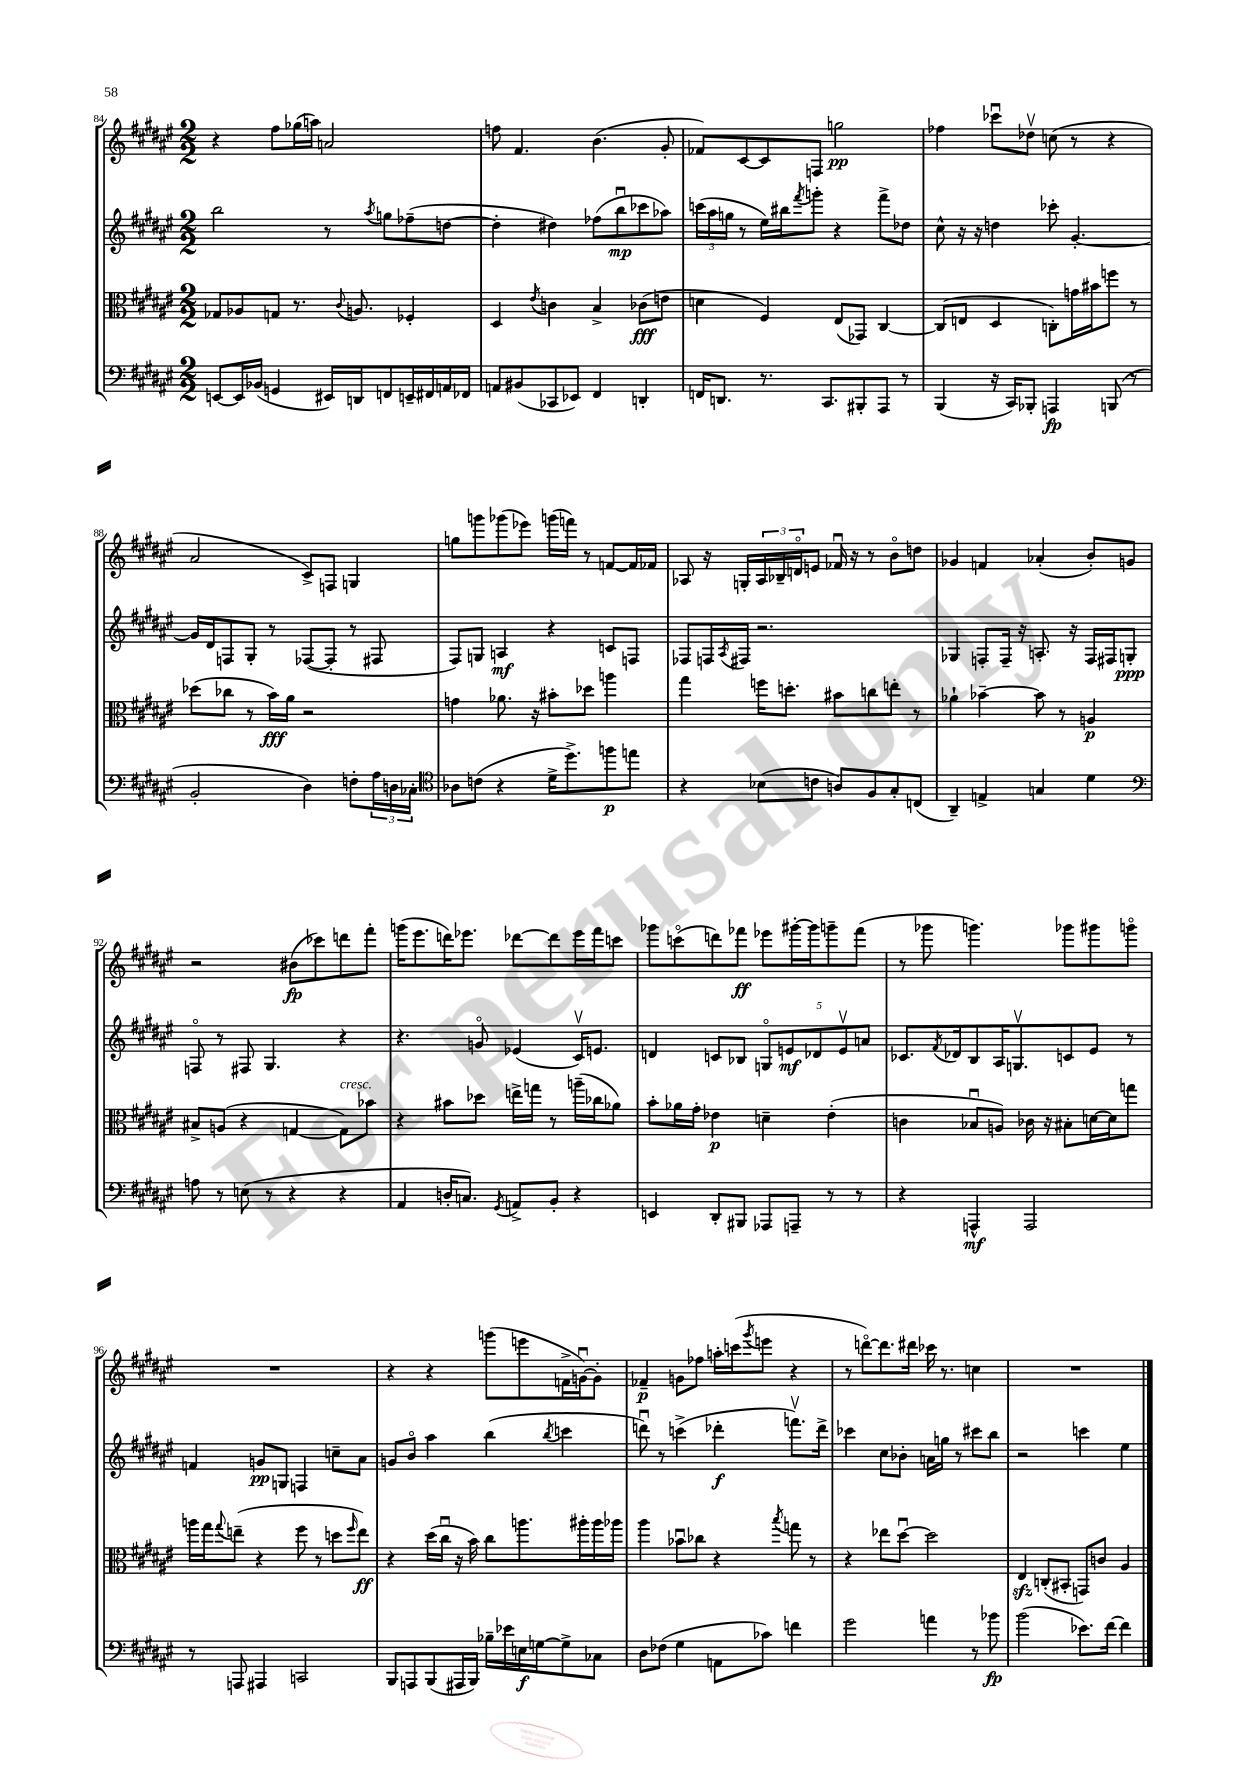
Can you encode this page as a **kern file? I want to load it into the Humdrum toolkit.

**kern	**kern	**kern	**kern
*staff4	*staff3	*staff2	*staff1
*clefF4	*clefC3	*clefG2	*clefG2
*k[f#c#g#d#a#e#]	*k[f#c#g#d#a#e#]	*k[f#c#g#d#a#e#]	*k[f#c#g#d#a#e#]
*M2/2	*M2/2	*M2/2	*M2/2
[8EE/L	8G-/L	2bb\	4r
16EE/]L	8A-/	.	.
(16BB-/JJ	.	.	.
4GG/	8G/J	.	8ff#\L
.	8.r	.	(16gg-\L
.	.	.	16aa\JJ)
16EE#/LL)	.	8r	2a/
.	8qqc#/	.	.
16DD/J	8.A/	.	.
.	.	8qaa#/	.
8FF/	.	8gg\L	.
16EE~/L	4F-'/	(8ff-~\	.
16FF#/	.	.	.
16AA/	.	[8dd\J	.
16FF-/JJ	.	.	.
=	=	=	=
8AA/L	4D#/	4dd'\]	8ff\
(8BB#/	.	.	4.f#/
.	8qe#/	.	.
8CC-/	4c\	4dd#\)	.
8EE-/J)	.	.	.
4FF#/	4B^/	(8ff-\L	(4.b\
.	.	8bbu\	.
4DD'/	(8c-\L	8ccc-\	.
.	8e\J	8aa-\J)	8g#'/
=	=	=	=
16FF/LK	4d\	(24ccc\LL	8f-/L)
.	.	24aa#\	.
8.DD/J	.	.	.
.	.	24gg\JJ	.
.	.	8r	[8c#/
8.r	4F#/)	16ee#\LL)	8c#/]
.	.	16bb#\J	.
.	.	8qfff#/	.
.	.	8ggg'\J	8F/J
8.CC#/L	.	.	.
.	(8E#/L	4r	2gg\
8BBB#'/	8GG-/J)	.	.
8AAA#/J	[4C#/	8fff#^\L	.
8r	.	8dd-\J	.
=	=	=	=
(4BBB/	(8C#/]L	8cc#^^\	4ff-\
.	8E/J	16r	.
.	.	16r	.
16r	4D#/	4dd\	8ccc-u\L
16CC#/LK)	.	.	.
8BBB-'/J	.	.	8dd-v\J
4AAA/	8C'\L)	8ccc-'\	(8cc\
.	16g\L	[4.g#'/	8r
.	16b#\J	.	.
(8BBB/	8ff\J	.	4r
8r	8r	.	.
=	=	=	=
2BB'/	(8dd-\L	16g#/]LL	2a#/
.	.	16d#/J	.
.	8cc-\J	8F/	.
.	8r	8G#'/J	.
.	16b\LL)	8r	.
.	16a#\JJ	.	.
4D#\)	2r	([8F-/L	8c#^/L)
.	.	8F-'/]J	8F/J
8F'\L	.	8r	4G/
24A#\L	.	8F#/	.
24D\	.	.	.
24C-'\JJ	.	.	.
=	=	=	=
*clefC4	*	*	*
8A-\L	4g\	8F#/L)	8gg\L
(8c\J	.	8G/J	8ggg\
4r	8.a-\	4A/	(8ggg-\
.	.	.	8eee-\J)
.	16r	.	.
16d#^\LK	8b#'\L	4r	(16ggg\LL
8.dd#^\)	.	.	16fff\JJ)
.	8dd-\J	.	8r
8ff\	4aa\	8c/L	[8f/L
8ee\J	.	8F/J	16f/]L
.	.	.	16f-/JJ
=	=	=	=
4r	4gg#\	8F-/L	8A-/
.	.	16F/L	16r
.	.	8qA#/	.
.	.	16F#/JJ	16G'/LL
(8B-\L	16ff\LK	2.r	24A-/
.	.	.	24B-~/
.	8.dd'\J	.	.
.	.	.	24do/J
8c\J	.	.	8e/J
8A/L)	8b#\L	.	16f-u/
.	.	.	16r
8F#/	8cc\	.	8r
8G#'/	8ee'\J	.	8bo\L
(8C/J	8r	.	8dd\J
=	=	=	=
4AA#~/)	4a-`\	4G-/	4g-/
4E^/	[4b-~\	8F'/L	4f/
.	.	16F~/Jk	.
.	.	16r	.
4G/	8b-\]	8.A'/	(4a-'/
.	8r	.	.
.	.	16r	.
4d#\	4A/	16F/LL	8b'/L)
.	.	16F#/J	.
.	.	8G'/J	8g/J
=	=	=	=
*clefF4	*	*	*
8A\	8B#^/L	8Fo/	2r
8r	(8A/J	8r	.
(8E\	4r	8F#/	.
8r	.	4.G#/	.
4r	[4G/	.	(8b#\L
.	.	.	8ccc-\)
4r	8G\]L)	4r	8ddd\
.	8b-\J	.	8fff#'\J
=	=	=	=
4AA#/	4r	4.r	(16ggg\LK
.	.	.	8.eee#\
16D'/LK	8b#\L	.	16ddd\K)
8.C/J)	.	.	8.eee-\J
.	8dd-\J	8go/	.
8qGG#/	.	.	.
8AA^/L	16ee^\LL	(4e-/	[8ddd-\L
.	16gg\JJ	.	.
8BB'/J	8r	.	8ddd-\]
4r	(16aa~\LL	16c#v/LK)	16eee-\L
.	16cc-\J	8.e/J	16fff#\J
.	8a-\J)	.	8ccc\J
=	=	=	=
4EE/	8b'\L	4d/	8ggg-\L
.	16a-\L	.	(8ccco\
.	16g#'\JJ	.	.
8DD#'/L	4e-\	8c/L	8ddd\)
8BBB#/J	.	8B-/J	8fff-\J
8AAA-/L	4d~\	10Go/L	8eee-\L
.	.	10e/	.
8AAA~/J	.	.	[16ggg#'\L
.	.	.	16ggg#\]J
.	.	10d-/	.
8r	(4e-'\	.	8ggg~\
.	.	10ev/	.
8r	.	.	(8fff-\J
.	.	10a/J	.
=	=	=	=
4r	4c\	8.c-/L	8r
.	.	.	8ggg-\
.	.	8qf#/	.
.	.	16d-/k	.
4AAA^^/	8B-u/L	8B/	4.ggg\)
.	8A/J)	16A#/K	.
.	.	8.Gv/	.
2AAA/	16c-\	.	.
.	16r	.	.
.	8B#'\L	8c/	8ggg-\L
.	[16d\L	8e#/J	8ggg#\
.	16d\]J	.	.
.	8gg\J	8r	8gggo\J
=	=	=	=
8r	16aa\LL	4f/	1r
.	16gg#\J	.	.
.	8qqgg#/	.	.
8AAA/	(8ee~\J	.	.
4AAA#/	4r	8g/L	.
.	.	8G/J	.
2CC/	8ff#\	4F/	.
.	8r	.	.
.	8dd\L	8cc~\L	.
.	16qqff#/	.	.
.	8ee\J)	8a#\J	.
=	=	=	=
8BBB/L	4r	8g/L	4r
8AAA/	.	8bo/J	.
(8BBB/	(16dd#\LL	4aa#\	4r
.	16cc#u\JJ	.	.
16AAA#/L	16r	.	.
16BBB/JJ)	16b\)	.	.
16B-~\LL	8cc#\L	(4bb\	(8ggg\L
16e-\	.	.	.
16E\	8.aa\	.	8eee\
[16G\J	.	.	.
.	.	8qbb/	.
8G^\]	.	4ccc\	16f^\L
.	16aa#'\L	.	[16gu\J)
8C-\J	16aa#\	.	8g'\]J
.	16aa-\JJ	.	.
=	=	=	=
8D#\L	4aa#\	8dddu\)	4f-~/
(8F-\J	.	8r	.
4G#\	8b-u\L	(4ccc^\	8g\L
.	8cc-\J	.	8ff-\J
8AA\L	4r	4ddd-'\	16aa'\LL
.	.	.	(16ccc\J
.	.	.	8qggg#/
8c-\J)	.	.	8eee\J
.	8qbb/	.	.
4f\	8gg\	8.fffv\L)	4r
.	8r	.	.
.	.	16ddd-^\Jk	.
=	=	=	=
2g#\	4r	4ccc-\	8r
.	.	.	[8dddo\L)
.	8ee-\L	8cc#\L	8.ddd\]
.	[8dd#u\J	8b-'\J	.
.	.	.	16ddd#\Jk
4a\	2dd#\]	16a\LL	16ccc-\
.	.	16gg\JJ	8.r
.	.	8r	.
8r	.	8ccc#\L	4cc\
8b-\	.	8bb\J	.
=	=	=	=
(2b\	4E#/	2r	1r
.	(8C'/L	.	.
.	8BB#'/J	.	.
8.e-\L)	8GG/L)	4ccc\	.
.	8c/J	.	.
[16f#\Jk	.	.	.
4f#\]	4A#/	4ee#\	.
==	==	==	==
*-	*-	*-	*-
